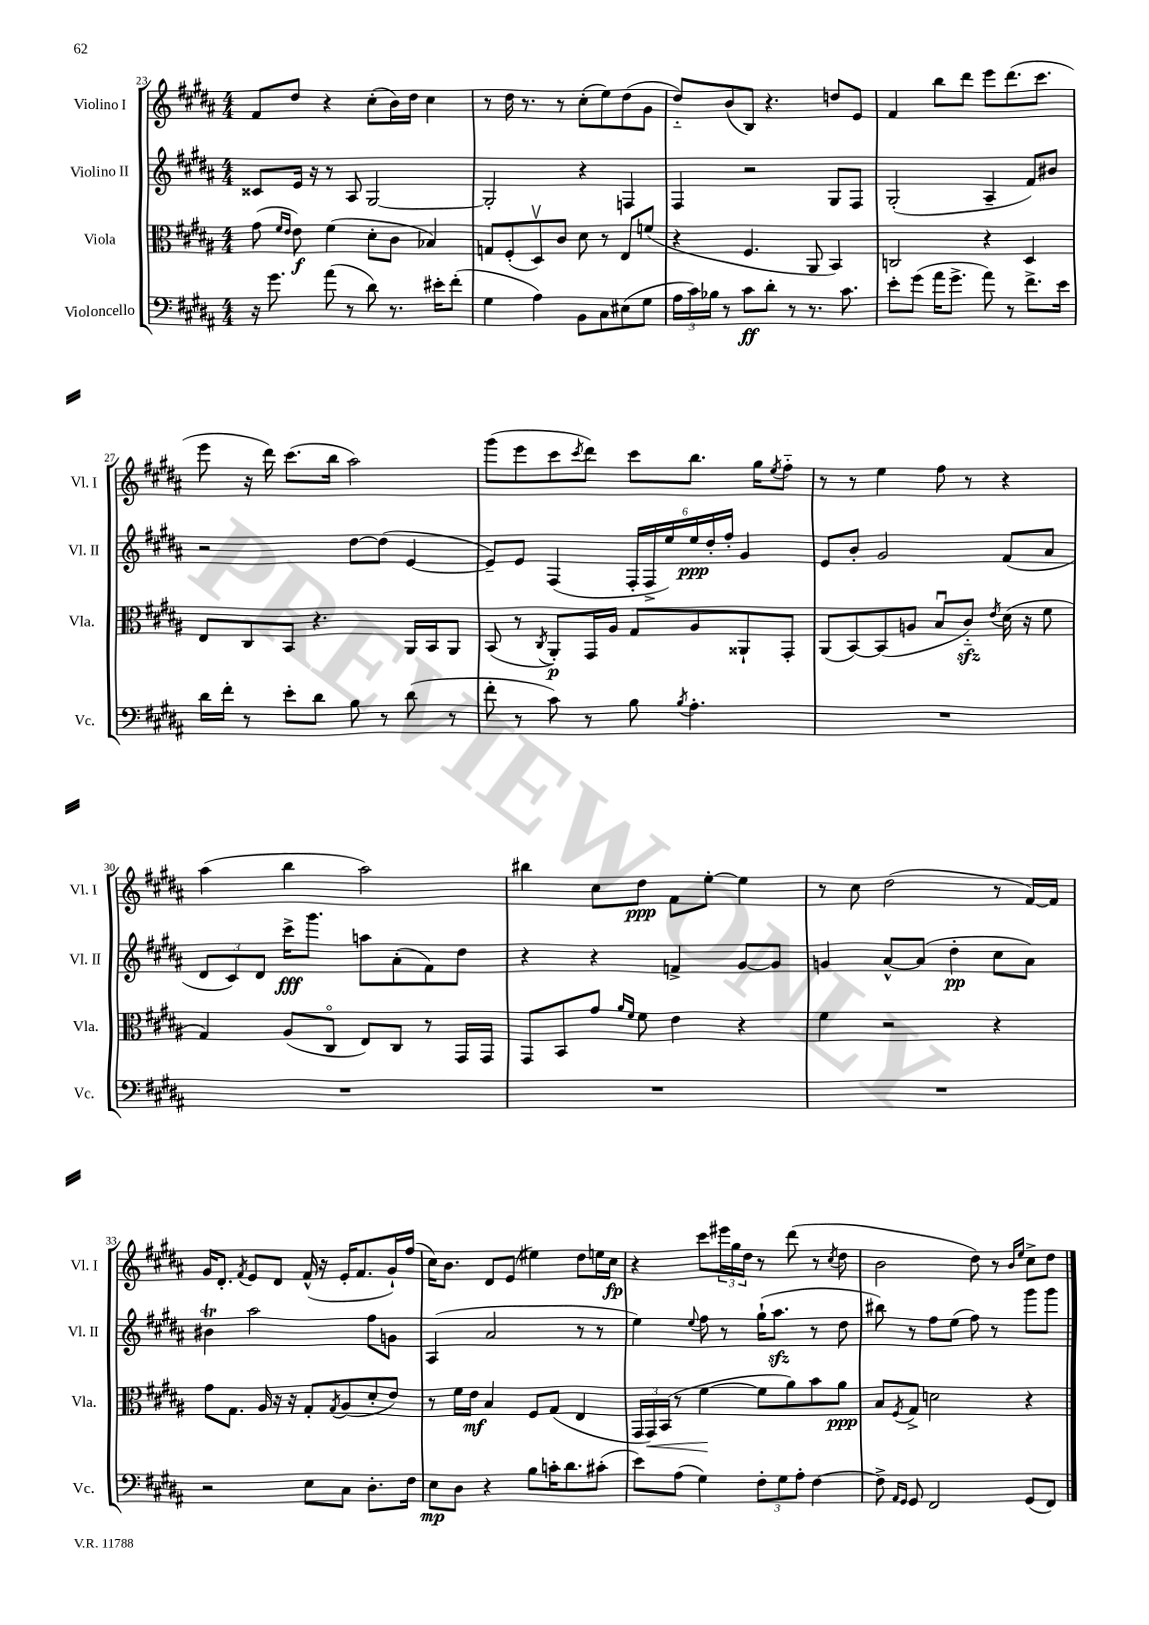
<<
\new StaffGroup <<
\new Staff = "s0" \with { instrumentName = "Violino I" shortInstrumentName = "Vl. I" } {
    \clef treble \key b \major \numericTimeSignature \time 4/4
    fis'8 dis''8 r4 cis''8-.( b'16) dis''16 cis''4 |
    r8 dis''16 r8. r8 cis''8-.( e''8) dis''8( gis'8 |
    dis''8-_) b'8( b8) r4. d''8 e'8 |
    fis'4 b''8 dis'''8 e'''8 dis'''8.( cis'''8. |
    e'''8 r16 dis'''16) cis'''8.( b''16 ais''2) |
    gis'''8( e'''8 cis'''8 \acciaccatura { cis'''8 } dis'''8) cis'''8 b''8. gis''16 \acciaccatura { e''8 } fis''8-_ |
    r8 r8 e''4 fis''8 r8 r4 |
    ais''4( b''4 ais''2) |
    bis''4 cis''8 dis''8\ppp fis'8 e''8~-. e''4 |
    r8 cis''8 dis''2( r8 fis'16~) fis'16 |
    gis'16 dis'8.-. \acciaccatura { fis'8 } e'8 dis'8 fis'16-^( r16 e'16-. fis'8. gis'16-!) fis''16( |
    cis''16) b'8. dis'8 e'8( eis''4) dis''8 e''16 cis''16\fp |
    r4 cis'''8 \tuplet 3/2 { eis'''16 gis''16 dis''16 } r8 dis'''8( r8 \acciaccatura { cis''8 } dis''8 |
    b'2 dis''8) r8 \grace { b'16 e''16 } cis''8-> dis''8 \bar "|." |
}
\new Staff = "s1" \with { instrumentName = "Violino II" shortInstrumentName = "Vl. II" } {
    \clef treble \key b \major \numericTimeSignature \time 4/4
    cisis'8 e'16 r16 r8 ais8 gis2~ |
    gis2-. r4 f4 |
    fis4 r2 gis8 fis8 |
    gis2-.( ais4-- fis'8) bis'8 |
    r2 dis''8~ dis''8( e'4~ |
    e'8--) e'8 fis4( \tuplet 6/4 { fis16-. fis16-> e''16) e''16\ppp dis''16-. fis''16-. } gis'4 |
    e'8 b'8-. gis'2 fis'8( ais'8 |
    \tuplet 3/2 { dis'8 cis'8) dis'8 } cis'''16->\fff gis'''8. a''8 ais'8-.( fis'8) dis''8 |
    r4 r4 f'4-> gis'8~ gis'8 |
    g'4 ais'8~-^ ais'8( dis''4-.\pp cis''8 ais'8) |
    bis'4\trill ais''2 fis''8 g'8 |
    ais4( ais'2 r8 r8 |
    e''4) \appoggiatura { e''8 } fis''8 r8 gis''16-!( ais''8.\sfz r8 dis''8 |
    bis''8) r8 fis''8 e''8( fis''8) r8 gis'''8 gis'''8 \bar "|." |
}
\new Staff = "s2" \with { instrumentName = "Viola" shortInstrumentName = "Vla." } {
    \clef alto \key b \major \numericTimeSignature \time 4/4
    gis'8( \grace { fis'16 e'16 } e'8\f) fis'4( dis'8-. cis'8 bes4) |
    g8 fis8-.( dis8\upbow) cis'8 dis'8 r8 e8 f'8( |
    r4 fis4. ais,8 b,4) |
    c2 r4 dis4 |
    e8 cis8 b,8 r4. ais,16 b,16 ais,8 |
    b,8( r8 \acciaccatura { cis8 } ais,8-.\p) gis,16 ais16 gis8 ais8 aisis,8-! gis,8-. |
    ais,8( b,8~) b,8( a8 b8\downbow cis'8-_\sfz) \acciaccatura { e'8 } dis'16( r16 fis'8 |
    gis4) ais8( cis8\flageolet e8) cis8 r8 gis,16 gis,16 |
    gis,8 b,8 gis'8 \grace { ais'16 fis'16 } fis'8 e'4 r4 |
    fis'4 r2 r4 |
    gis'8 gis8. ais16 r16 r16 gis8-. \acciaccatura { gis8 } ais8( dis'8-. e'8) |
    r8 fis'16 e'16\mf b4 fis8 gis8( e4 |
    \tuplet 3/2 { gis,16 gis,16\<) b,16( } r8 fis'4~\! fis'8 ais'8) b'8 ais'8\ppp |
    b8 \acciaccatura { fis8 } gis8-> d'2 r4 \bar "|." |
}
\new Staff = "s3" \with { instrumentName = "Violoncello" shortInstrumentName = "Vc." } {
    \clef bass \key b \major \numericTimeSignature \time 4/4
    r16 gis'8. ais'8( r8 dis'8) r8. eis'16-. fis'8-.( |
    gis4 ais4) b,8 cis8 eis8( gis8 |
    \tuplet 3/2 { ais16 cis'16) bes16 } r8 cis'8\ff dis'8-. r8 r8. cis'8. |
    e'8-. gis'8( ais'16 gis'8.-> ais'8) r8 fis'8.-> e'16 |
    dis'16 fis'16-. r8 e'8-. dis'8 b8 r8 dis'8( r8 |
    fis'8-. r8 cis'8) r8 b8 \acciaccatura { b8 } ais4.-. |
    R1 |
    R1 |
    R1 |
    R1 |
    r2 e8 cis8 dis8.-. fis16 |
    e8\mp dis8 r4 b8 c'16-. dis'8. cis'8-.( |
    e'8) ais8( gis4) \tuplet 3/2 { fis8-. gis8 ais8-. } fis4~ |
    fis8-> \grace { ais,16 gis,16 } gis,8 fis,2 gis,8( fis,8) \bar "|." |
}
>>
>>
\layout { \context { \Score currentBarNumber = #23 } }
